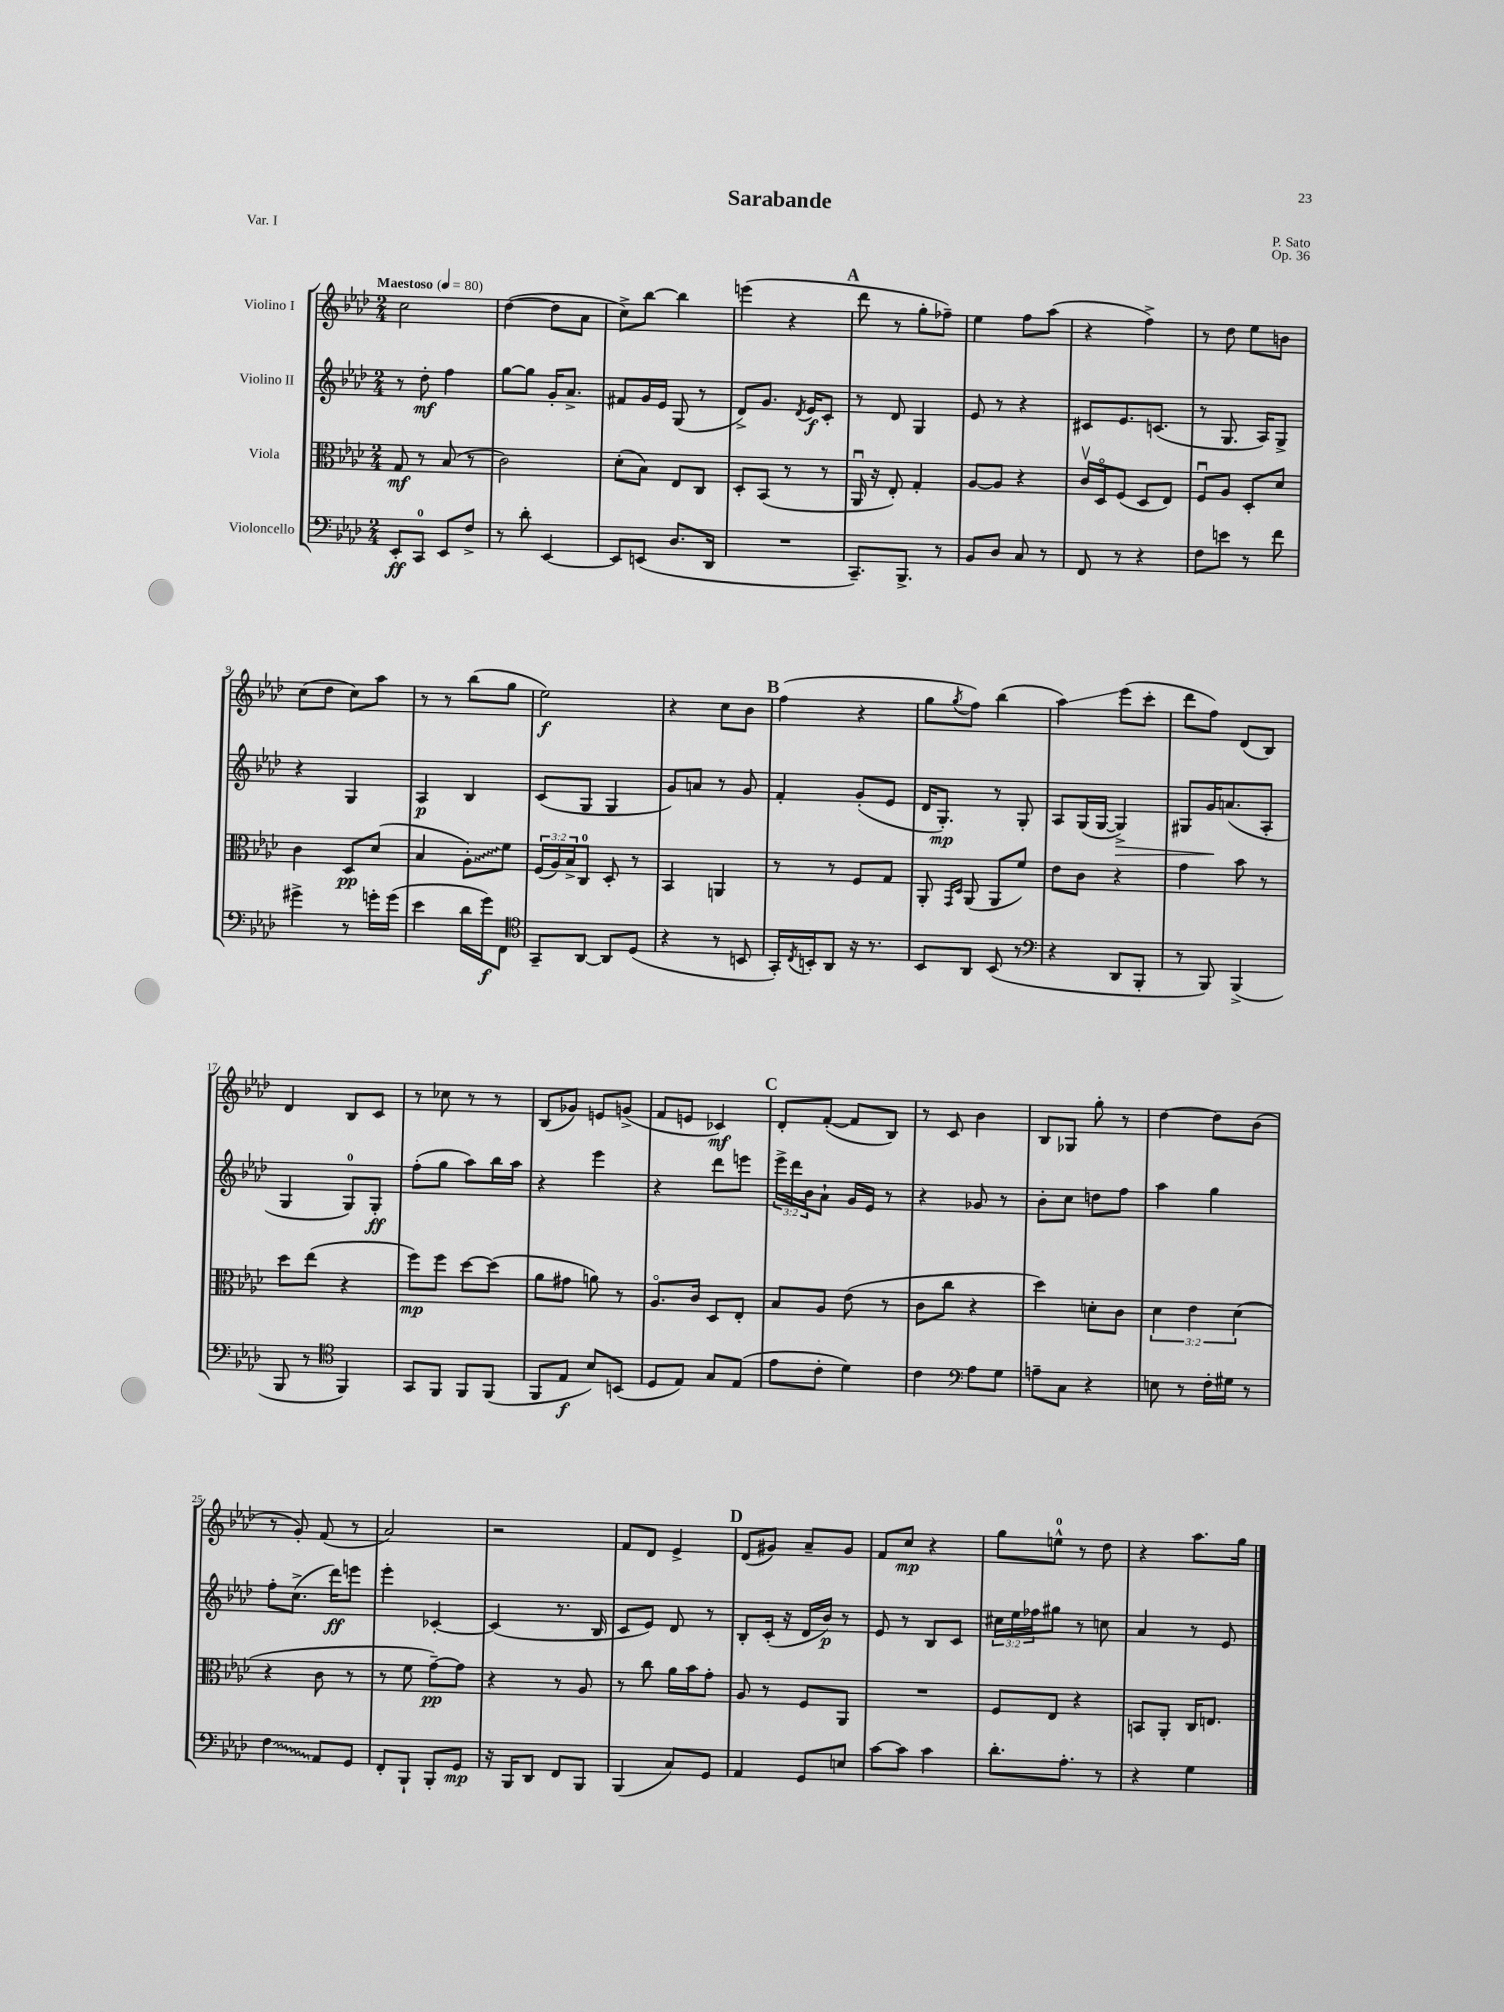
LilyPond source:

\header { title = "Sarabande" composer = "P. Sato" opus = "Op. 36" piece = "Var. I" }
<<
\new StaffGroup <<
\new Staff = "s0" \with { instrumentName = "Violino I" } {
    \clef treble \key aes \major \numericTimeSignature \time 2/4 \tempo "Maestoso" 4 = 80
    c''2 |
    des''4~( des''8 aes'8 |
    c''8->) bes''8~ bes''4 |
    e'''4( r4 |
    \mark \markup { \bold "A" } des'''8 r8 g''8-. fes''8--) |
    ees''4 f''8 aes''8( |
    r4 f''4->) |
    r8 des''8 ees''8 b'8 |
    c''8( des''8 c''8) aes''8 |
    r8 r8 bes''8( g''8 |
    ees''2\f) |
    r4 c''8 bes'8 |
    \mark \markup { \bold "B" } f''4( r4 |
    g''8 \acciaccatura { g''8 } f''8) bes''4( |
    aes''4\glissando) ees'''8( c'''8-. |
    des'''8 f''8) des'8( bes8) |
    des'4 bes8 c'8 |
    r8 ces''8 r8 r8 |
    bes8( ges'8) e'8 g'8->( |
    f'8 e'8 ces'4\mf) |
    \mark \markup { \bold "C" } des'8-. f'8~-.( f'8 bes8) |
    r8 c'8 bes'4 |
    bes8 ges8 g''8-. r8 |
    des''4~ des''8 bes'8( |
    r8 g'8-.) f'8( r8 |
    aes'2) |
    r2 |
    f'8 des'8 ees'4-> |
    \mark \markup { \bold "D" } des'8( gis'8) aes'8-- gis'8 |
    f'8 c''8\mp r4 |
    g''8 e''8-0-^ r8 des''8 |
    r4 aes''8. g''16 \bar "|." |
}
\new Staff = "s1" \with { instrumentName = "Violino II" } {
    \clef treble \key aes \major \numericTimeSignature \time 2/4 \override Staff.TupletNumber.text = #tuplet-number::calc-fraction-text
    r8 des''8-.\mf f''4 |
    g''8~ g''8 g'16-. aes'8.-> |
    fis'8 g'16 ees'16 g8( r8 |
    des'8->) g'8. \acciaccatura { des'8 } ees'16\f c'8-. |
    \mark \markup { \bold "A" } r8 des'8 g4 |
    ees'8 r8 r4 |
    cis'8 ees'8. c'8.( |
    r8 g8. aes16) g8-> |
    r4 g4 |
    aes4\p bes4 |
    c'8( g8 g4 |
    g'8) a'8 r8 g'8 |
    \mark \markup { \bold "B" } f'4-. g'8-.( ees'8 |
    des'16 g8.-.\mp) r8 g8-. |
    aes8 g16( g16~ g4->\>) |
    gis8 g'16\! a'8.( aes8-. |
    g4 g8-0) g8-.\ff |
    f''8-.( g''8 aes''8) bes''16 aes''16 |
    r4 ees'''4 |
    r4 des'''8 e'''8 |
    \mark \markup { \bold "C" } \tuplet 3/2 { ees'''16-> des'''16 bes'16 } aes'8-! g'16 ees'16 r8 |
    r4 ges'8 r8 |
    bes'8-. c''8 d''8 f''8 |
    aes''4 g''4 |
    f''8-. c''8.->( des'''16\ff) e'''8 |
    ees'''4-. ces'4~-. |
    ces'4( r8. bes16 |
    c'8 ees'8) des'8 r8 |
    \mark \markup { \bold "D" } bes8-. c'16-.( r16 des'16 bes'16\p) r8 |
    ees'8 r8 bes8 c'8 |
    \tuplet 3/2 { cis''16 ees''16 fes''16 } gis''8 r8 c''8 |
    aes'4 r8 ees'8 \bar "|." |
}
\new Staff = "s2" \with { instrumentName = "Viola" } {
    \clef alto \key aes \major \numericTimeSignature \time 2/4 \override Staff.TupletNumber.text = #tuplet-number::calc-fraction-text
    g8\mf r8 bes8( r8 |
    c'2) |
    des'8-.( bes8) ees8 c8 |
    des8-. bes,8( r8 r8 |
    \mark \markup { \bold "A" } aes,16\downbow r16 ees8-.) g4-. |
    aes8~ aes8 r4 |
    c'16\upbow des16\flageolet f8( des8 ees8) |
    f8\downbow aes8 des8-. des'8 |
    c'4 des8\pp des'8( |
    bes4 \once \override Glissando.style = #'zigzag aes8-.\glissando) f'8 |
    \tuplet 3/2 { f16( aes16) bes16-> } c8-0 des8-. r8 |
    bes,4 a,4 |
    \mark \markup { \bold "B" } r8 r8 f8 g8 |
    aes,8-. \grace { g,16 des16 } aes,8( aes,8 f'8) |
    ees'8 c'8 r4 |
    g'4 bes'8 r8 |
    des''8 ees''8( r4 |
    f''8\mp) f''8 des''8~ des''8( |
    aes'8 gis'8 a'8) r8 |
    aes8.\flageolet c'16 des8 ees8-. |
    \mark \markup { \bold "C" } bes8 aes8 ees'8( r8 |
    c'8 c''8 r4 |
    des''4) d'8-. c'8 |
    \tuplet 3/2 { des'4 ees'4 des'4( } |
    r4 c'8 r8 |
    r8 f'8 g'8~--\pp) g'8 |
    r4 r8 aes8 |
    r8 c''8 aes'16 bes'16 g'8-. |
    \mark \markup { \bold "D" } aes8 r8 f8 aes,8 |
    R2 |
    f8 ees8 r4 |
    b,8 aes,8-. c16 e8. \bar "|." |
}
\new Staff = "s3" \with { instrumentName = "Violoncello" } {
    \clef bass \key aes \major \numericTimeSignature \time 2/4
    ees,8-.\ff c,8-0 ees,8 f8-> |
    r8 des'8-. ees,4~ |
    ees,8 e,8( des8. des,16 |
    R2 |
    \mark \markup { \bold "A" } c,8.--) bes,,8.-> r8 |
    bes,8 des8 c8 r8 |
    f,8 r8 r4 |
    f8 e'8 r8 f'8 |
    gis'4-> r8 g'16-. g'16( |
    ees'4 des'16 g'16\f) f,8 |
    \clef tenor g,8-- aes,8~ aes,8 des8( |
    r4 r8 b,8 |
    \mark \markup { \bold "B" } g,16-.) \acciaccatura { c8 } b,16-. aes,8 r16 r8. |
    bes,8 aes,8 bes,8( r8 |
    \clef bass r4 des,8 bes,,8-. |
    r8 bes,,8) bes,,4->( |
    bes,,8 r8 \clef tenor f,4) |
    g,8 f,8 f,8 f,8( |
    f,8 ees8\f bes8) b,8( |
    des8 ees8) g8 ees8( |
    \mark \markup { \bold "C" } ees'8 c'8-. des'4) |
    c'4 \clef bass aes8 g8 |
    a8-- c8 r4 |
    e8 r8 f16-. gis16 r8 |
    \once \override Glissando.style = #'zigzag f4\glissando aes,8 g,8 |
    f,8-. bes,,8-! bes,,8-. g,8\mp |
    r16 bes,,16 des,8 f,8 bes,,8 |
    bes,,4( c8) g,8 |
    \mark \markup { \bold "D" } aes,4 g,8 e8 |
    c'8~ c'8 c'4 |
    des'8.-. aes8.-. r8 |
    r4 g4 \bar "|." |
}
>>
>>
